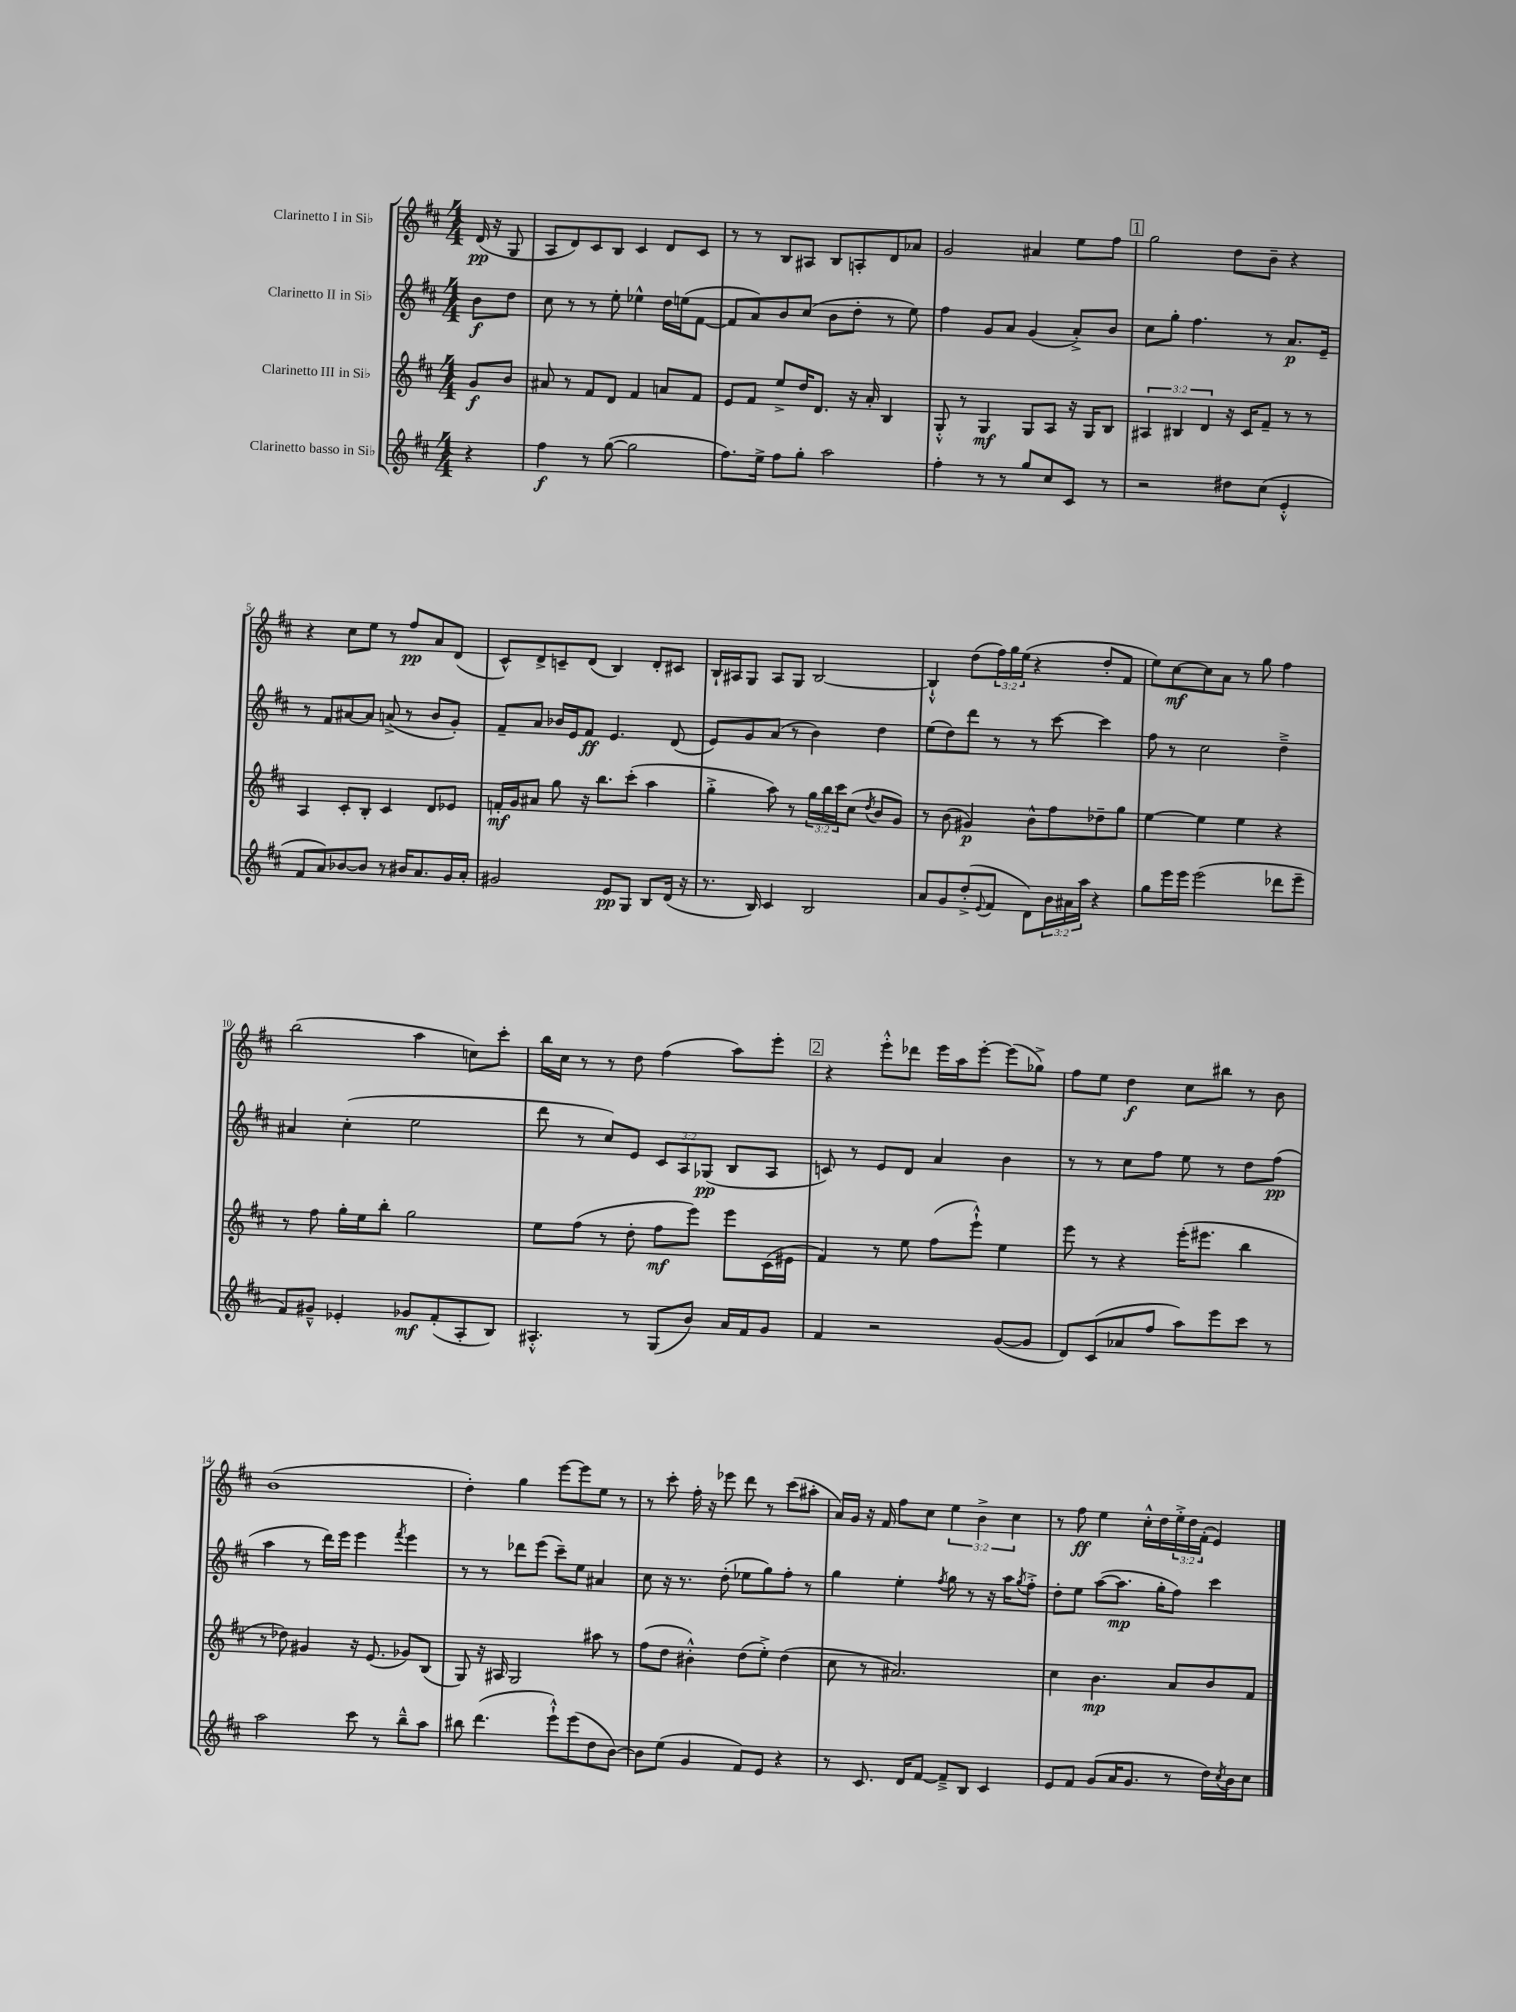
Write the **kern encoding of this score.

**kern	**kern	**kern	**kern
*staff4	*staff3	*staff2	*staff1
*clefG2	*clefG2	*clefG2	*clefG2
*k[f#c#]	*k[f#c#]	*k[f#c#]	*k[f#c#]
*M4/4	*M4/4	*M4/4	*M4/4
4r	8g	8b	(16d
.	.	.	16r
.	8b	8dd	8G
=	=	=	=
4ff#	8a#	8cc#	8A
.	8r	8r	8d)
8r	8f#	8r	8c#
([8gg	8d	8ee'	8B
2gg]	4f#	4ee-^^	4c#
.	8a	16dd	8d
.	.	(16ee	.
.	8f#	[8f#	8c#
=	=	=	=
8.ff#)	8e	8f#]	8r
.	8f#	8a)	8r
16ee^	.	.	.
8ff#	8ee^	8b	8B
8gg'	16dd	(8cc#	8A#
.	8.d	.	.
2aa	.	8b	8B
.	16r	8dd'	8A'
.	16a'	.	.
.	4B	8r	8d
.	.	8ee)	8a-
=	=	=	=
4ff#'	8G'^^	4ff#	2g
.	8r	.	.
8r	4G	8g	.
8r	.	8a	.
8gg	8G	(4g	4a#
8cc#	8A	.	.
8c#	16r	8a'^)	8ee
.	16G	.	.
8r	8B	8b	8ff#
=	=	=	=
2r	6A#	8cc#	2gg
.	.	8gg'	.
.	6B#	.	.
.	.	4.ff#	.
.	6d	.	.
8dd#	16r	.	8dd
.	16c#	.	.
(8cc#	8f#~	8r	8b~
4e'^^	8r	8.a	4r
.	8r	.	.
.	.	16e~	.
=	=	=	=
8f#	4A	8r	4r
8a)	.	8f#	.
[8b-	8c#'	[8a#	8cc#
8b-]	8B'	8a#]	8ee
8r	4c#	(8a^	8r
16b#	.	8r	8ff#
8.a	.	.	.
.	8d	8b	8a
16g	8e-	8g')	(8d
16a'	.	.	.
=	=	=	=
2g#	16f'	8f#~	8c#^^)
.	16g	.	.
.	8a#	8a	8d^
.	8gg	16b-	8c~
.	.	16e	.
.	16r	8f#	(8d
.	8.bb	.	.
8e	.	4.e	4B)
8G	(8ccc#'	.	.
8B	4aa	.	8d'
(16d	.	(8d	8c#
16r	.	.	.
=	=	=	=
8.r	4gg'^	8e)	16B`
.	.	.	16A#
.	.	8g	8G
16B)	.	.	.
4c#	8aa)	(8a	8A#
.	8r	8r	8G
2B	24gg	4b)	[2B
.	24bb	.	.
.	24ccc#	.	.
.	(8cc#	.	.
.	8qdd	.	.
.	8b	4dd	.
.	8g)	.	.
=	=	=	=
8a	8r	(8ee	4B`^^]
8g	(8b	8dd)	.
(8dd'^	4g#)	8ddd	(8dd
8qqe	.	.	.
8f#	.	8r	24ff#)
.	.	.	24gg
.	.	.	(24ee
8d)	8b^^	8r	4r
24b	8ff#	[8ccc#	.
24a#	.	.	.
24aa	.	.	.
4r	8dd-~	4ccc#]	8dd'
.	8gg	.	8f#
=	=	=	=
8gg	[4ee	8ff#	8ee)
16eee	.	8r	[8cc#
16eee	.	.	.
(2eee	4ee]	2cc#	8cc#]
.	.	.	8a
.	4ee	.	8r
.	.	.	8gg
8ddd-	4r	4dd~^	4ff#
8eee~	.	.	.
=	=	=	=
8f#)	8r	4a#	(2bb
8g#~^^	8ff#	.	.
4e-'	16gg'	(4cc#'	.
.	16ee	.	.
.	8bb'	.	.
8g-	2gg	2ee	4aa
(8f#'	.	.	.
8A'	.	.	8cc)
8B)	.	.	8ccc#'
=	=	=	=
4.A#'^^	8ee	8ddd	16bb
.	.	.	16cc#
.	(8ff#	8r	8r
.	8r	8cc#)	8r
8r	8dd'	8e	8dd
(8G	8ff#	12c#	(4ff#
.	.	12A	.
8b)	8eee)	.	.
.	.	(12G-	.
16a	8eee	8B	8aa)
16f#	.	.	.
8g	(16c#	8A	8eee'
.	16e#	.	.
=	=	=	=
4f#	4f#)	8c)	4r
.	.	8r	.
2r	8r	8e	8eee'^^
.	8ee	8d	8ddd-
.	(8ff#	4a	16eee
.	.	.	16aa
.	8eee`^^)	.	[8eee'
([8g	4ee	4b	(8eee]
8g]	.	.	8gg-^)
=	=	=	=
8d)	8eee	8r	8ff#
(8c#	8r	8r	8ee
8a-	4r	8cc#	4dd
8ff#	.	8ff#	.
8aa)	(16eee'	8ee	8cc#
.	8.eee#	.	.
8eee	.	8r	8bb#
8ccc#	4bb	8dd	8r
8r	.	(8ff#	8b
=	=	=	=
2aa	8r	4aa	(1b
.	8dd-)	.	.
.	4g#	8r	.
.	.	16ddd)	.
.	.	16eee	.
8ccc#	16r	4eee	.
.	(8.e	.	.
8r	.	.	.
.	.	8qfff#	.
8bb~^^	8g-)	4eee	.
8aa	(8B	.	.
=	=	=	=
8bb#	8G)	8r	4dd')
(4.ddd	16r	8r	.
.	16A#	.	.
.	2G	8ddd-	4gg
.	.	(8eee	.
8eee`^^)	.	8ccc#~)	[8eee
(8eee	.	8ee	8eee]
8dd	8aa#	4a#	8ee
[8b)	8r	.	8r
=	=	=	=
8b]	(8ff#	8cc#	8r
(8ee	8dd	16r	8ccc#'
.	.	8.r	.
4g	4b#'^^)	.	16ff#'
.	.	.	16r
.	.	(8dd'	8eee-
8f#)	(8dd	8ee-	8ddd
8e	8ee'^)	8gg)	8r
4r	(4dd	8ff#'	(8ccc#
.	.	8r	8aa#'
=	=	=	=
8r	8cc#	4gg	16a)
.	.	.	16g
8.c#	8r	.	16r
.	.	.	16f#
.	2.a#)	4ee'	8ff#
16d	.	.	.
[8f#	.	.	8cc#
.	.	8qff#	.
8f#~^]	.	8gg	6ee
8B	.	8r	.
.	.	.	6b^
4c#	.	16r	.
.	.	16aa	.
.	.	.	6cc#
.	.	8qgg	.
.	.	8ff#'^	.
=	=	=	=
8e	4cc#	8dd'	8r
8f#	.	8ee	8ff#
(8g	4.b	([8aa	4ee
16a	.	8.aa]	.
8.g	.	.	.
.	.	.	16cc#'^^
.	.	16gg'	16dd
8r	8a	8ff#)	24ee'^
.	.	.	24dd
.	.	.	(24f#'
16dd)	8b	4ccc#	4e)
8qcc#	.	.	.
16b	.	.	.
8cc#	8f#	.	.
==	==	==	==
*-	*-	*-	*-
